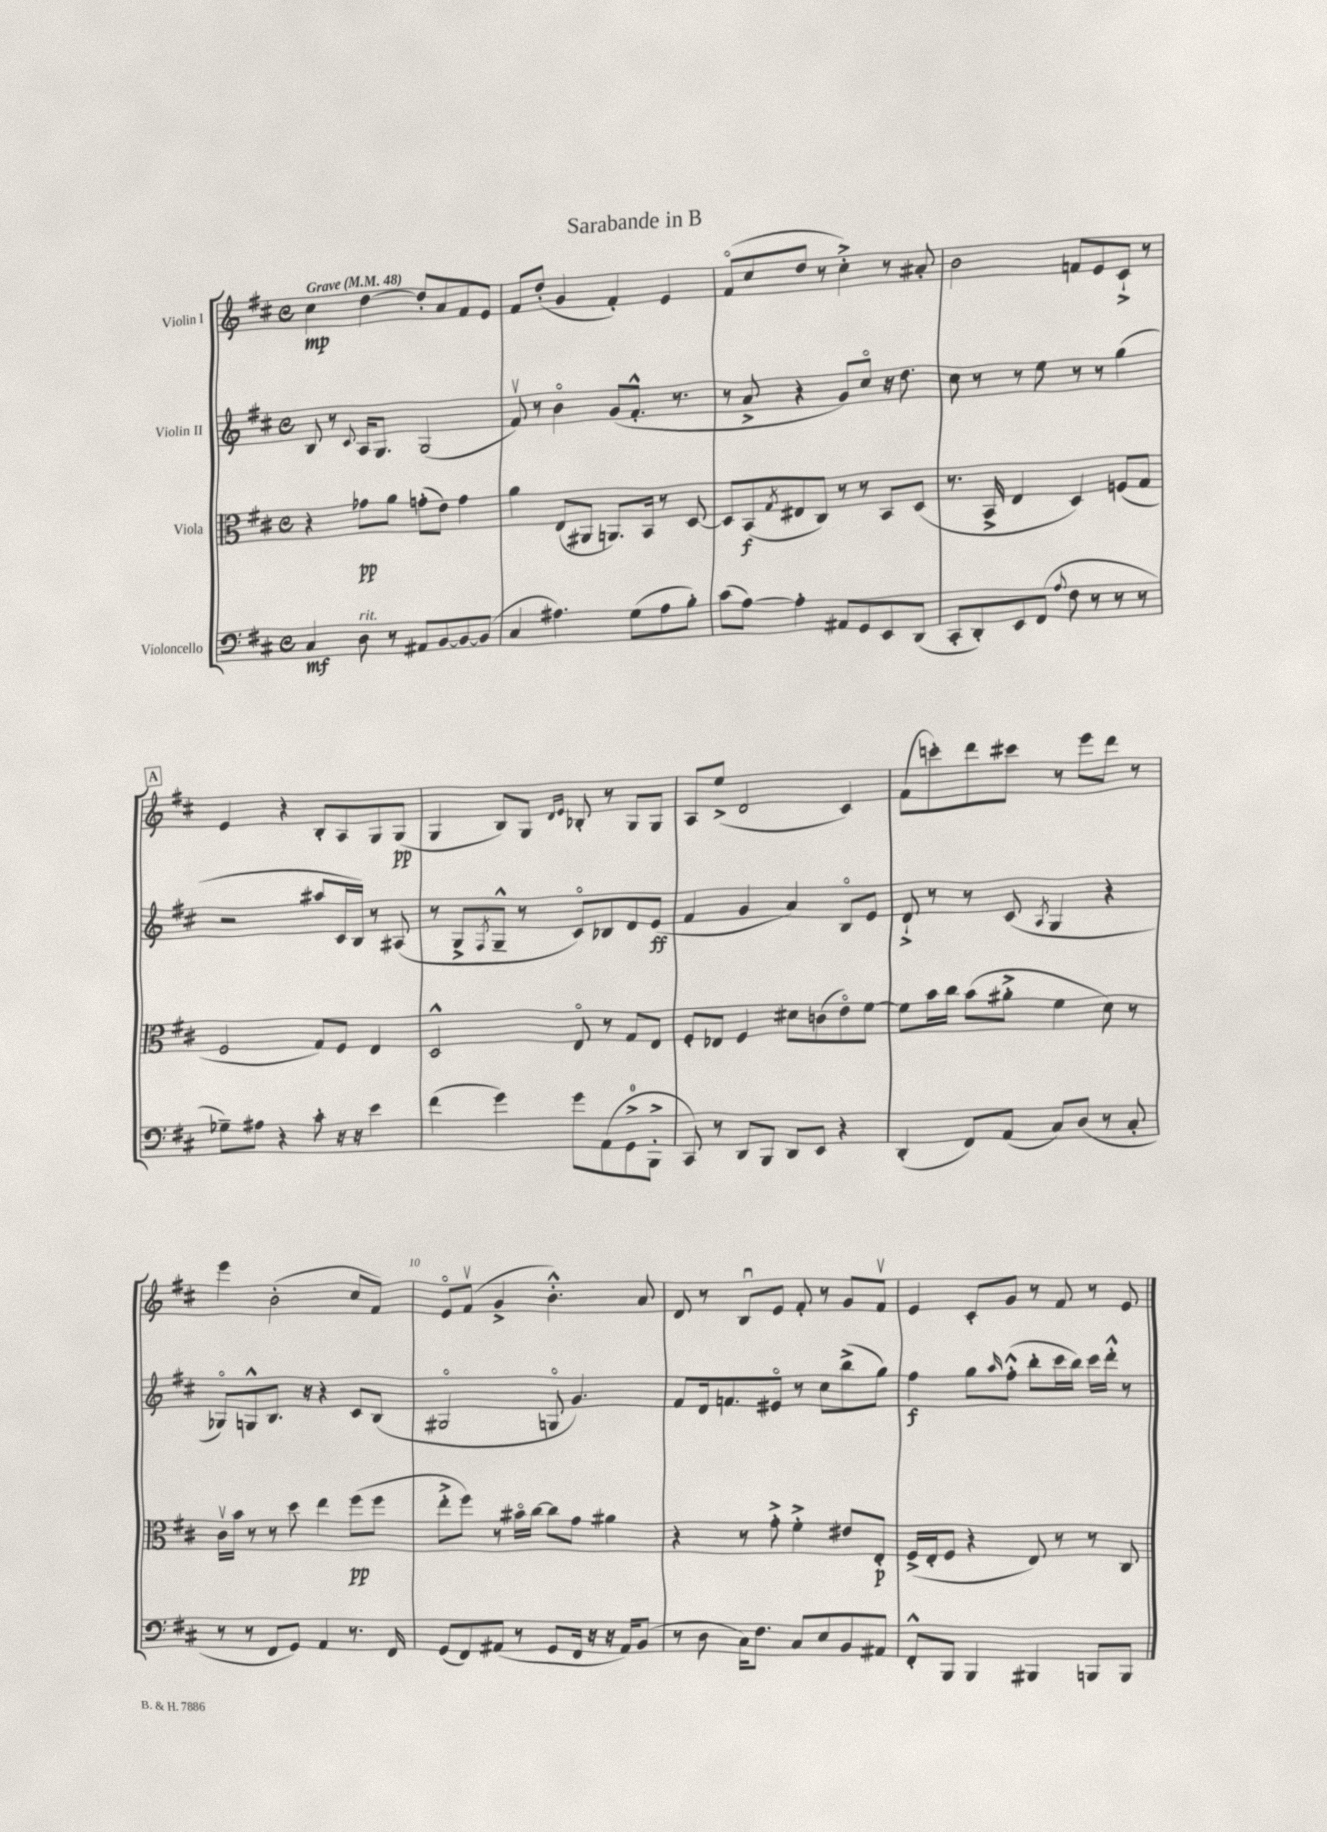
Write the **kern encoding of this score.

**kern	**kern	**kern	**kern
*staff4	*staff3	*staff2	*staff1
*clefF4	*clefC3	*clefG2	*clefG2
*k[f#c#]	*k[f#c#]	*k[f#c#]	*k[f#c#]
*M4/4	*M4/4	*M4/4	*M4/4
*met(c)	*met(c)	*met(c)	*met(c)
*MM48	*MM48	*MM48	*MM48
4C#/	4r	8B/	4cc#\
.	.	8r	.
.	.	8qqc#/	.
8D\	8g-\L	16A/LK	[4dd\
.	.	8.G/J	.
8r	8a\J	.	.
8AA#/L	(8g'\L	(2G/	8dd'/]L
[8BB/	8e\J)	.	8a/
8BB/_	4g\	.	8f#/
(8BB/]J	.	.	8e/J
=	=	=	=
4C#/	4a\	8f#v/)	8f#/L
.	.	8r	(8dd'/J
4.A#\)	(8E/L	4bo\	4g/
.	8AA#/J	.	.
.	8.AA/L)	(8g/L	4f#'/)
(8G\L	.	8.f#'^^/J	.
.	16BB/Jk	.	.
8A#\	8r	.	4e/
.	.	8.r	.
8B'\J)	[8D/	.	.
=	=	=	=
(8c#\L	8D/]L	8r	(8f#o/L
[8A\J)	(8BB/	8a^/	8cc#/
.	8qG/	.	.
4A'\]	8E#/	4r	8dd/J
.	8C#/J)	.	8r
8AA#/L	8r	8g/L)	4cc#'^\)
8GG/	8r	8cc#o/J	.
8EE/	8BB/L	16r	8r
.	.	8.dd\	.
(8DD/J	(8D/J	.	8a#'/
=	=	=	=
8CC#'/L	8.r	8cc#\	2b\
8DD'/)	.	8r	.
.	16BB^/	.	.
8EE/	4E/	8r	.
(8FF#/J	.	8ee\	.
8qqA/	.	.	.
8F#\	4D/)	8r	8f/L
8r	.	8r	8e/
8r	(8F/L	(4gg\	8c#`^/J
8r	8G/J	.	8r
=	=	=	=
8G-~\L)	2F#/	2r	4e/
8A#\J	.	.	.
4r	.	.	4r
8c#'\	8G/L)	8aa#/L	8B'/L
16r	8F#/J	16c#/L	8A/
16r	.	16B/JJ)	.
4e\	4E/	8r	8G/
.	.	(8A#/	(8G/J
=	=	=	=
(4f#\	2D^^/	8r	4G/
.	.	8G^/L	.
.	.	8qF#/	.
4g\)	.	8G~^^/J	8B/L)
.	.	8r	8G/J
.	.	.	16qqd/LL
.	.	.	16qqe/JJ
8g\L	8Eo/	8c#o/L)	8B-'/
(8AA\	8r	8B-/	8r
8GG^\	8G/L	8d/	8G/L
8BBB'^\J	8E/J	(8e/J	8G/J
=	=	=	=
8CC#/)	8F#'/L	4f#/	8A/L
8r	8E-/J	.	(8ee^/J
8DD/L	4F#/	4g/	2d/
8BBB/J	.	.	.
8DD/L	8d#\L	4a/)	.
8EE/J	(8c\	.	.
4r	8eo\)	8Bo/L	4c#/)
.	[8f#\J	8e/J	.
=	=	=	=
(4DD'/	8f#\]L	8d`^/	(8f#\L
.	16b\L	8r	8ccc'\)
.	16cc#\JJ	.	.
8FF#/L)	(8b\L	8r	8ddd\
(8AA/J	8a#'^\J	(8c#/	8ccc#\J
.	.	8qA/	.
8C#/L)	4f#\	4G/	8r
(8D/J	.	.	8eee\L
8r	8d\)	4r	8ddd\J
8C#'/	8r	.	8r
=	=	=	=
8r	16c#v\LL	8G-o/L)	4eee\
.	16b\JJ	.	.
8r	8r	8G^^/	.
8FF#/L	8r	8.B/J	(2b'\
8GG/J)	8dd\	.	.
.	.	16r	.
4AA/	4ee\	4r	.
8.r	(8ff#\L	8c#/L	8cc#/L
.	8ff#\J	(8B/J	8f#/J)
16FF#/	.	.	.
=	=	=	=
(8GG/L	8ee'^\L	2G#o/	8eo/L
8FF#/)	8ff#\J)	.	(8f#v/J
(8AA#/J	8r	.	4g^/
8r	16b#o\LL	.	.
.	[16cc#\JJ	.	.
8GG/L	8cc#\]L	8Go/	4.b'^^\)
16FF#/Jk	8g\J	4.g/)	.
16r	.	.	.
16r	4a#\	.	.
16AA#/LK)	.	.	.
(8BB/J	.	.	8a/
=	=	=	=
8r	4r	8f#/L	8d/
8D\	.	16d/k	8r
.	.	8.f/	.
16C#\LK)	8r	.	8Bu/L
8.F#\J	.	.	.
.	8g'^\	8e#o/J	8e/J
8C#/L	4f#'^\	8r	8f#'/
8E/	.	8cc#\L	8r
8BB/	8e#/L	(8bb^\	8g/L
8AA#/J	8E'/J	8gg\J)	8f#v/J
=	=	=	=
8FF#'^^/L	(16F#^/LL	4ff#\	4e/
.	16E'/J	.	.
8BBB/J	8F#/J	.	.
4BBB/	4r	8gg\L	8c#'/L
.	.	16qqaa/	.
.	.	(8ff#'^^\J	8g/J
4BBB#/	8E/)	8bb'\L	8r
.	8r	16ccc#\L	8f#/
.	.	16bb\JJ)	.
8BBB/L	8r	16ccc#\LL	8r
.	.	16ddd'^^\JJ	.
8BBB/J	8C#/	8r	8e/
==	==	==	==
*-	*-	*-	*-
